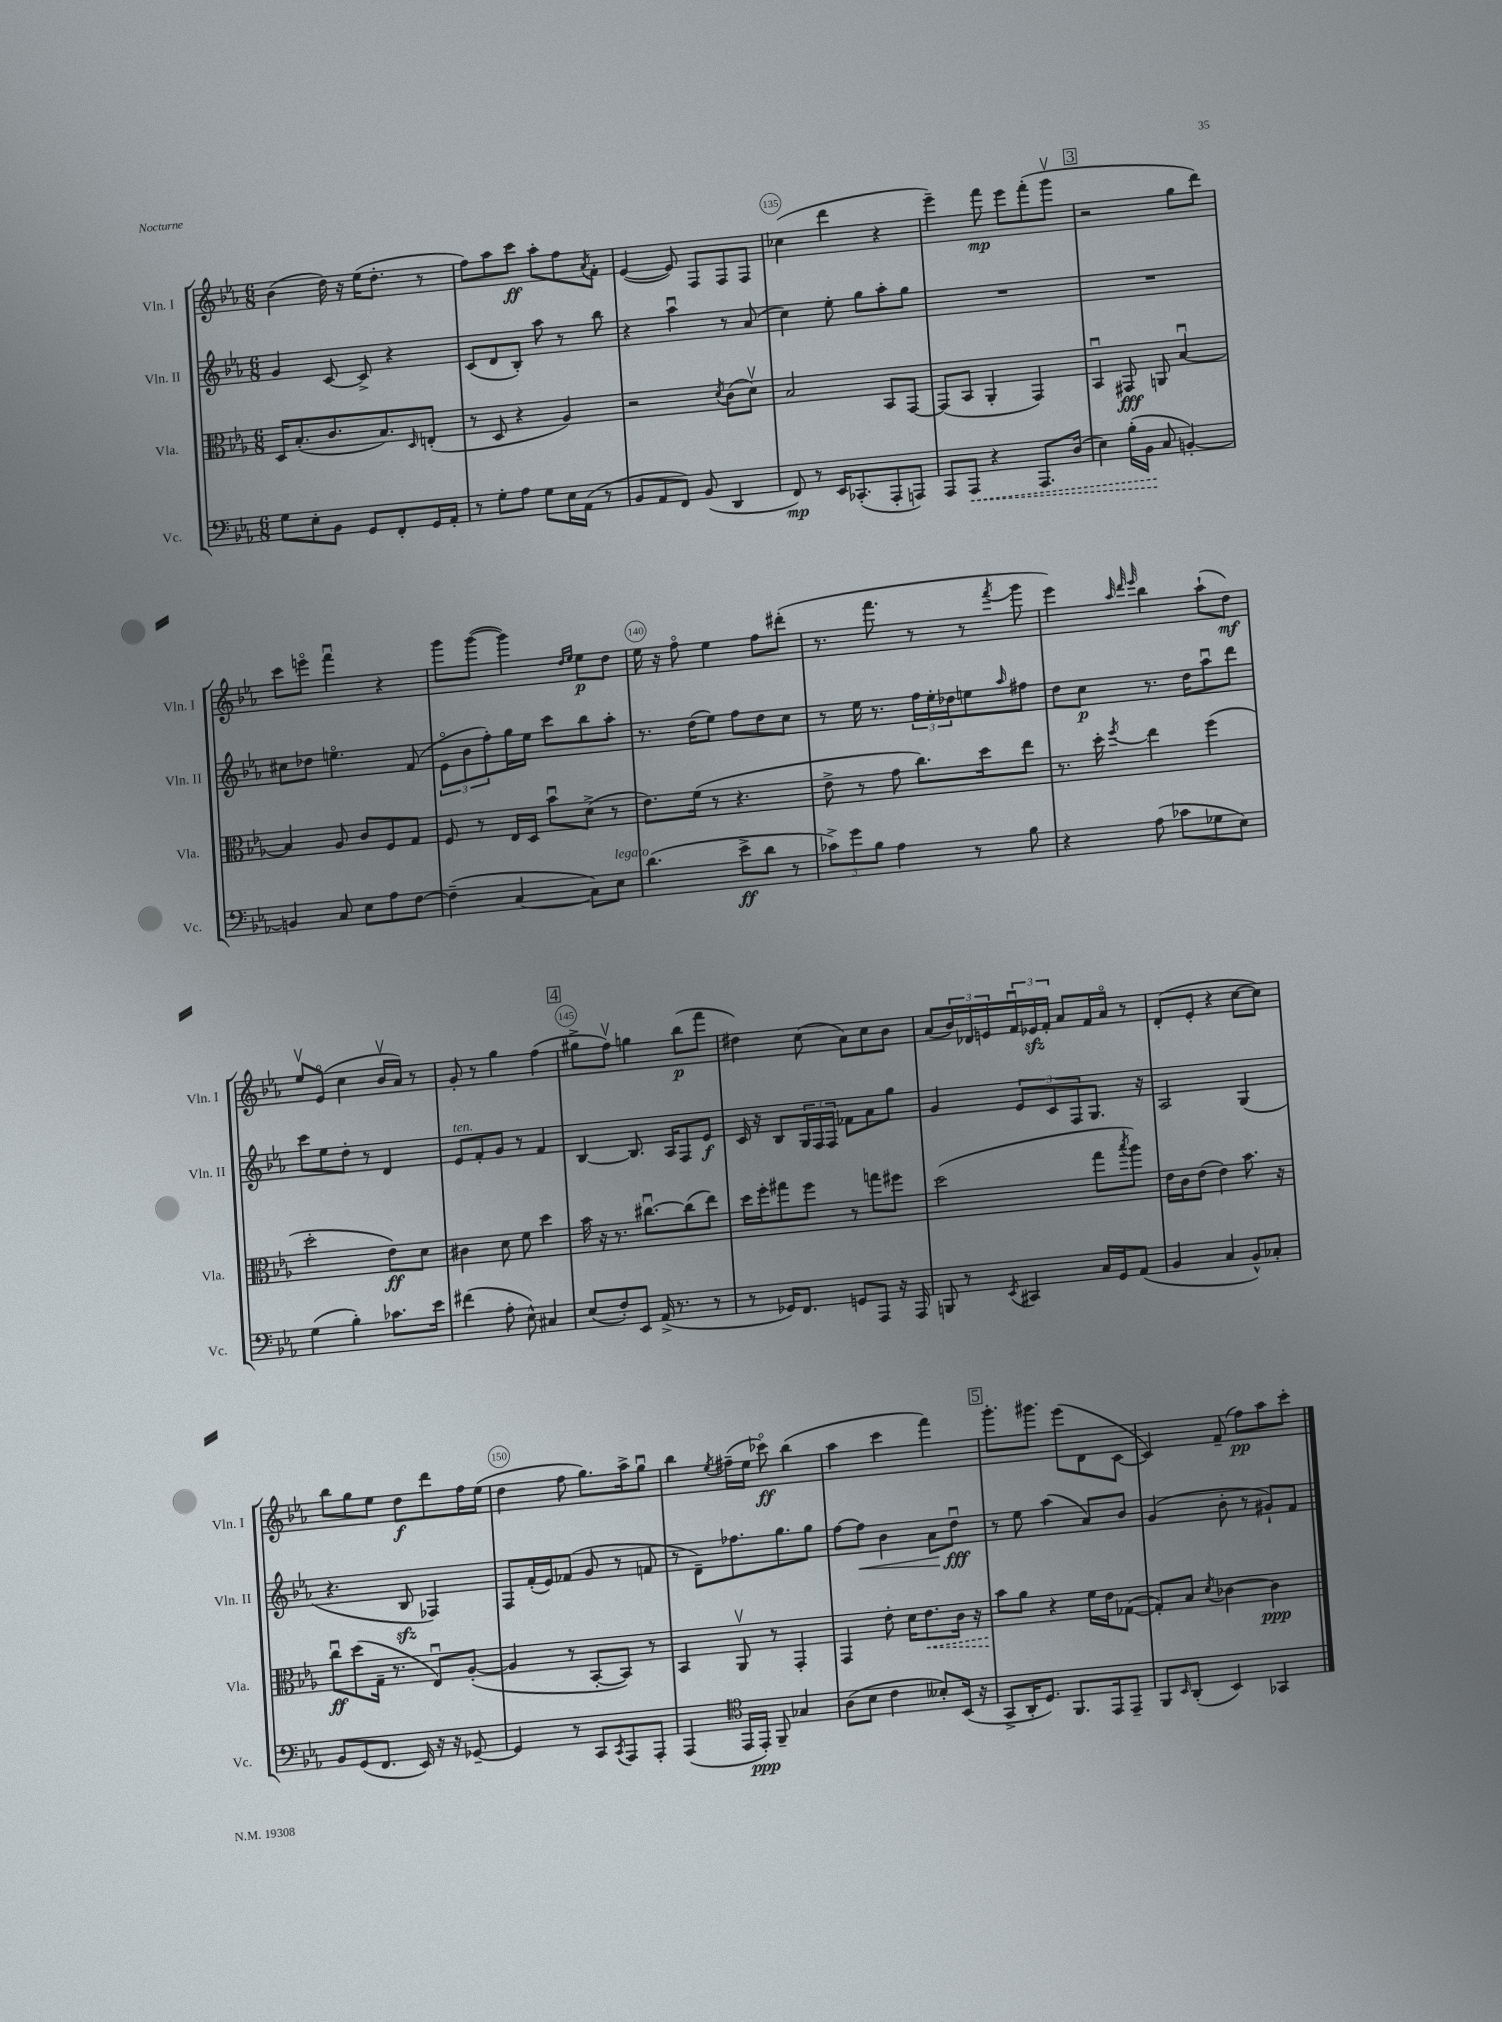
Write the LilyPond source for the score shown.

<<
\new StaffGroup <<
\new Staff = "s0" \with { instrumentName = "Vln. I" shortInstrumentName = "Vln. I" } {
    \clef treble \key ees \major \numericTimeSignature \time 6/8
    bes'4( d''16) r16 ees''16( d''8.-. r8 |
    f''8) aes''8 c'''8\ff aes''8-. f''8 \acciaccatura { aes'8 } f'8-. |
    ees'4~( ees'8) f8 f8 f8 |
    ces''4( d'''4 r4 |
    ees'''4--) f'''8\mp ees'''8 f'''8-.( g'''8\upbow |
    \mark \markup { \box "3" } r2 g''8 d'''8) |
    c'''8 e'''8\flageolet f'''4\downbow r4 |
    g'''8 g'''8~( g'''4) \grace { d''16 ees''16 } ees''8\p d''8 |
    ees''16 r16 f''8\flageolet ees''4 f''8 dis'''8-.( |
    r8. f'''8. r8 r8 \acciaccatura { f'''8 } g'''8 |
    ees'''4) \grace { aes''32 d'''32 ees'''32 } bes''4 aes''8-!( d''8\mf) |
    ees''8\upbow ees'8\flageolet( c''4 bes'16\upbow aes'16) r8 |
    g'8-. r8 g''4 f''4( |
    \mark \markup { \box "4" } gis''8-> f''8\upbow) g''4 bes''8\p( f'''8 |
    dis''4) c''8( aes'8) c''8 bes'8 |
    aes'8( \tuplet 3/2 { bes'16) des'16 e'16 } \tuplet 3/2 { f'16\downbow ees'16\sfz f'16-. } aes'8 f'16 aes'16\flageolet r8 |
    d'8-.( ees'8-. r4 c''8~ c''8) |
    bes''8 g''8 ees''8 d''8\f d'''8 f''16 ees''16( |
    d''4 f''8 g''8.) aes''16-> g''8\downbow |
    bes''4 \acciaccatura { ees''8 } fis''16--( ees''16 ces'''8\flageolet\ff) bes''4( |
    aes''4 c'''4 f'''4) |
    \mark \markup { \box "5" } g'''8.-. gis'''8. ees'''8( d'8 c'8~ |
    c'4) f'8--( f''8\pp) aes''8 c'''8-. \bar "|." |
}
\new Staff = "s1" \with { instrumentName = "Vln. II" shortInstrumentName = "Vln. II" } {
    \clef treble \key ees \major \numericTimeSignature \time 6/8
    g'4 c'8~ c'8-> r4 |
    c'8( d'8 bes8-.) aes''8 r8 bes''8 |
    r4 aes''4\downbow r8 aes'8( |
    c''4) ees''8-. g''8 aes''8-. g''8 |
    R2. |
    \mark \markup { \box "3" } R2. |
    cis''8 des''8 e''4.\flageolet f'8( |
    \tuplet 3/2 { ees'8\flageolet bes'8 f''8-.) } g''16 ees''16 c'''8 bes''8 aes''8-. |
    r8. d''16( ees''8) f''8 d''8 c''8 |
    r8 ees''16 r8. \tuplet 3/2 { f''16 ees''16-. des''16 } e''8 \grace { aes''16 } fis''8 |
    d''8 c''8\p r8. d''16 aes''8\downbow d'''8 |
    c'''8 ees''8 d''8-. r8 d'4 |
    ees'8^\markup { \italic "ten." } f'8-. g'8 r8 f'4 |
    \mark \markup { \box "4" } bes4~ bes8. aes16 f8 ees'8\f |
    c'16 r16 bes8 \tuplet 3/2 { g16 f16 f16 } fes'8 aes'8 g''8 |
    g'4 \tuplet 3/2 { ees'8 c'8 f8 } g8. r16 |
    aes2 g4( |
    r4. bes8\sfz fes4) |
    f8 f'16-.( ees'16) fes'8( g'8 r8 f'8 |
    r8 d'8--) fes''8. g''8. g''8 |
    f''8~ f''8\< bes'4 aes'8 d''8\downbow\fff\! |
    \mark \markup { \box "5" } r8 ees''8 aes''4( aes'8) bes'8 |
    g'4( bes'8-. r8 gis'8-!) f'8 \bar "|." |
}
\new Staff = "s2" \with { instrumentName = "Vla." shortInstrumentName = "Vla." } {
    \clef alto \key ees \major \numericTimeSignature \time 6/8
    d16 bes8.-.( c'8. bes8.) \grace { d16 } e8-.( |
    r8 d8 r4 aes4) |
    r2 \acciaccatura { d'8 } c'8( d'8\upbow) |
    bes2 bes,8 g,8~ |
    g,8( bes,8 aes,4-. g,4) |
    \mark \markup { \box "3" } bes,4\downbow gis,8\fff a,8 bes4~\downbow |
    bes4 aes8 c'8 f8 g8 |
    f8 r8 ees16 d16 bes'8\downbow d'8->( r8 |
    ees'8.) f'16( r8 r4. |
    ees'8-> r8 g'8 c''8.) d''16 ees''8 |
    r8. d''16-. \acciaccatura { f''8 } ees''4 f''4( |
    d''2-. ees'8\ff) d'8 |
    cis'4 d'8 f'8 d''4 |
    \mark \markup { \box "4" } bes'16 r16 r8. cis''8.~\downbow cis''8( ees''8) |
    d''16 f''16-. gis''8 f''8 r8 g''8 fis''8 |
    d''2( g''8 \acciaccatura { bes''8 } aes''8) |
    ees'16 c'16 ees'8( ees'4) bes'8. r16 |
    c''8\downbow\ff d''8( g16-- r8. ees8\downbow) aes8~-.( |
    aes4 r8 bes,8~-. bes,8) r8 |
    bes,4 aes,8\upbow r8 g,4-. |
    g,4 ees'8-. d'16 \once \override Hairpin.style = #'dashed-line ees'8.\< c'16 r16 |
    \mark \markup { \box "5" } bes'8\! aes'8 r4 f'16 ees'16 ges8~( |
    ges8-.) bes8 \acciaccatura { d'8 } ces'4~ ces'4\ppp \bar "|." |
}
\new Staff = "s3" \with { instrumentName = "Vc." shortInstrumentName = "Vc." } {
    \clef bass \key ees \major \numericTimeSignature \time 6/8
    g8 ees8-. bes,8 g,8 f,8-. g,16 aes,16-. |
    r8 g8-. aes8 g8 ees16 aes,16( r8 |
    bes,8 aes,8 f,8) bes,8( d,4 |
    f,8\mp) r8 ees,16 ces,8.-.( aes,,8-. a,,8) |
    aes,,8 \once \override Hairpin.style = #'dashed-line aes,,8\< r4 aes,,8. d16( |
    \mark \markup { \box "3" } ees4) bes16-.( bes,16\! c8 b,4~-.) |
    b,4 c8 ees8 aes8 f8~ |
    f4--( c4~ c8) ees8^\markup { \italic "legato" } |
    d'4.( ees'8->\ff d'8 r8 |
    \tuplet 3/2 { ces'8->) g'8 bes8 } aes4 r8 bes8 |
    r4 aes8( ces'8 ges8 ees8) |
    g4( bes4-.) ces'8. ees'16 |
    fis'4( aes8-. ees8-^) cis4 |
    \mark \markup { \box "4" } ees8( f8-.) ees,8 aes,16->( r8. r8 |
    r8 ges,16) f,8. g,8 aes,,8 r16 aes,,16 |
    b,,8 r8 \acciaccatura { ees,8 } cis,4 c16 g,16 aes,8( |
    bes,4 c4 bes,8-^) ces8-. |
    bes,8 g,8( f,8. ees,16) r16 r16 ges,8~-- |
    ges,4 r8 c,8 \acciaccatura { c,8 } aes,,8 aes,,8-. |
    aes,,4( \clef tenor ees,16 ees,16-.\ppp) f,8-- ges4 |
    aes8( bes8 c'4 beses8-.) bes,16( r16 |
    \mark \markup { \box "5" } g,8-> aes,16-. d8.) f,8. ees,16 ees,8-- |
    f,8 \grace { bes,16 } aes,8-.( bes,4) ges,4 \bar "|." |
}
>>
>>
\layout { \context { \Score currentBarNumber = #132 \override BarNumber.break-visibility = ##(#f #t #t) barNumberVisibility = #(every-nth-bar-number-visible 5) \override BarNumber.stencil = #(make-stencil-circler 0.1 0.3 ly:text-interface::print) } }
